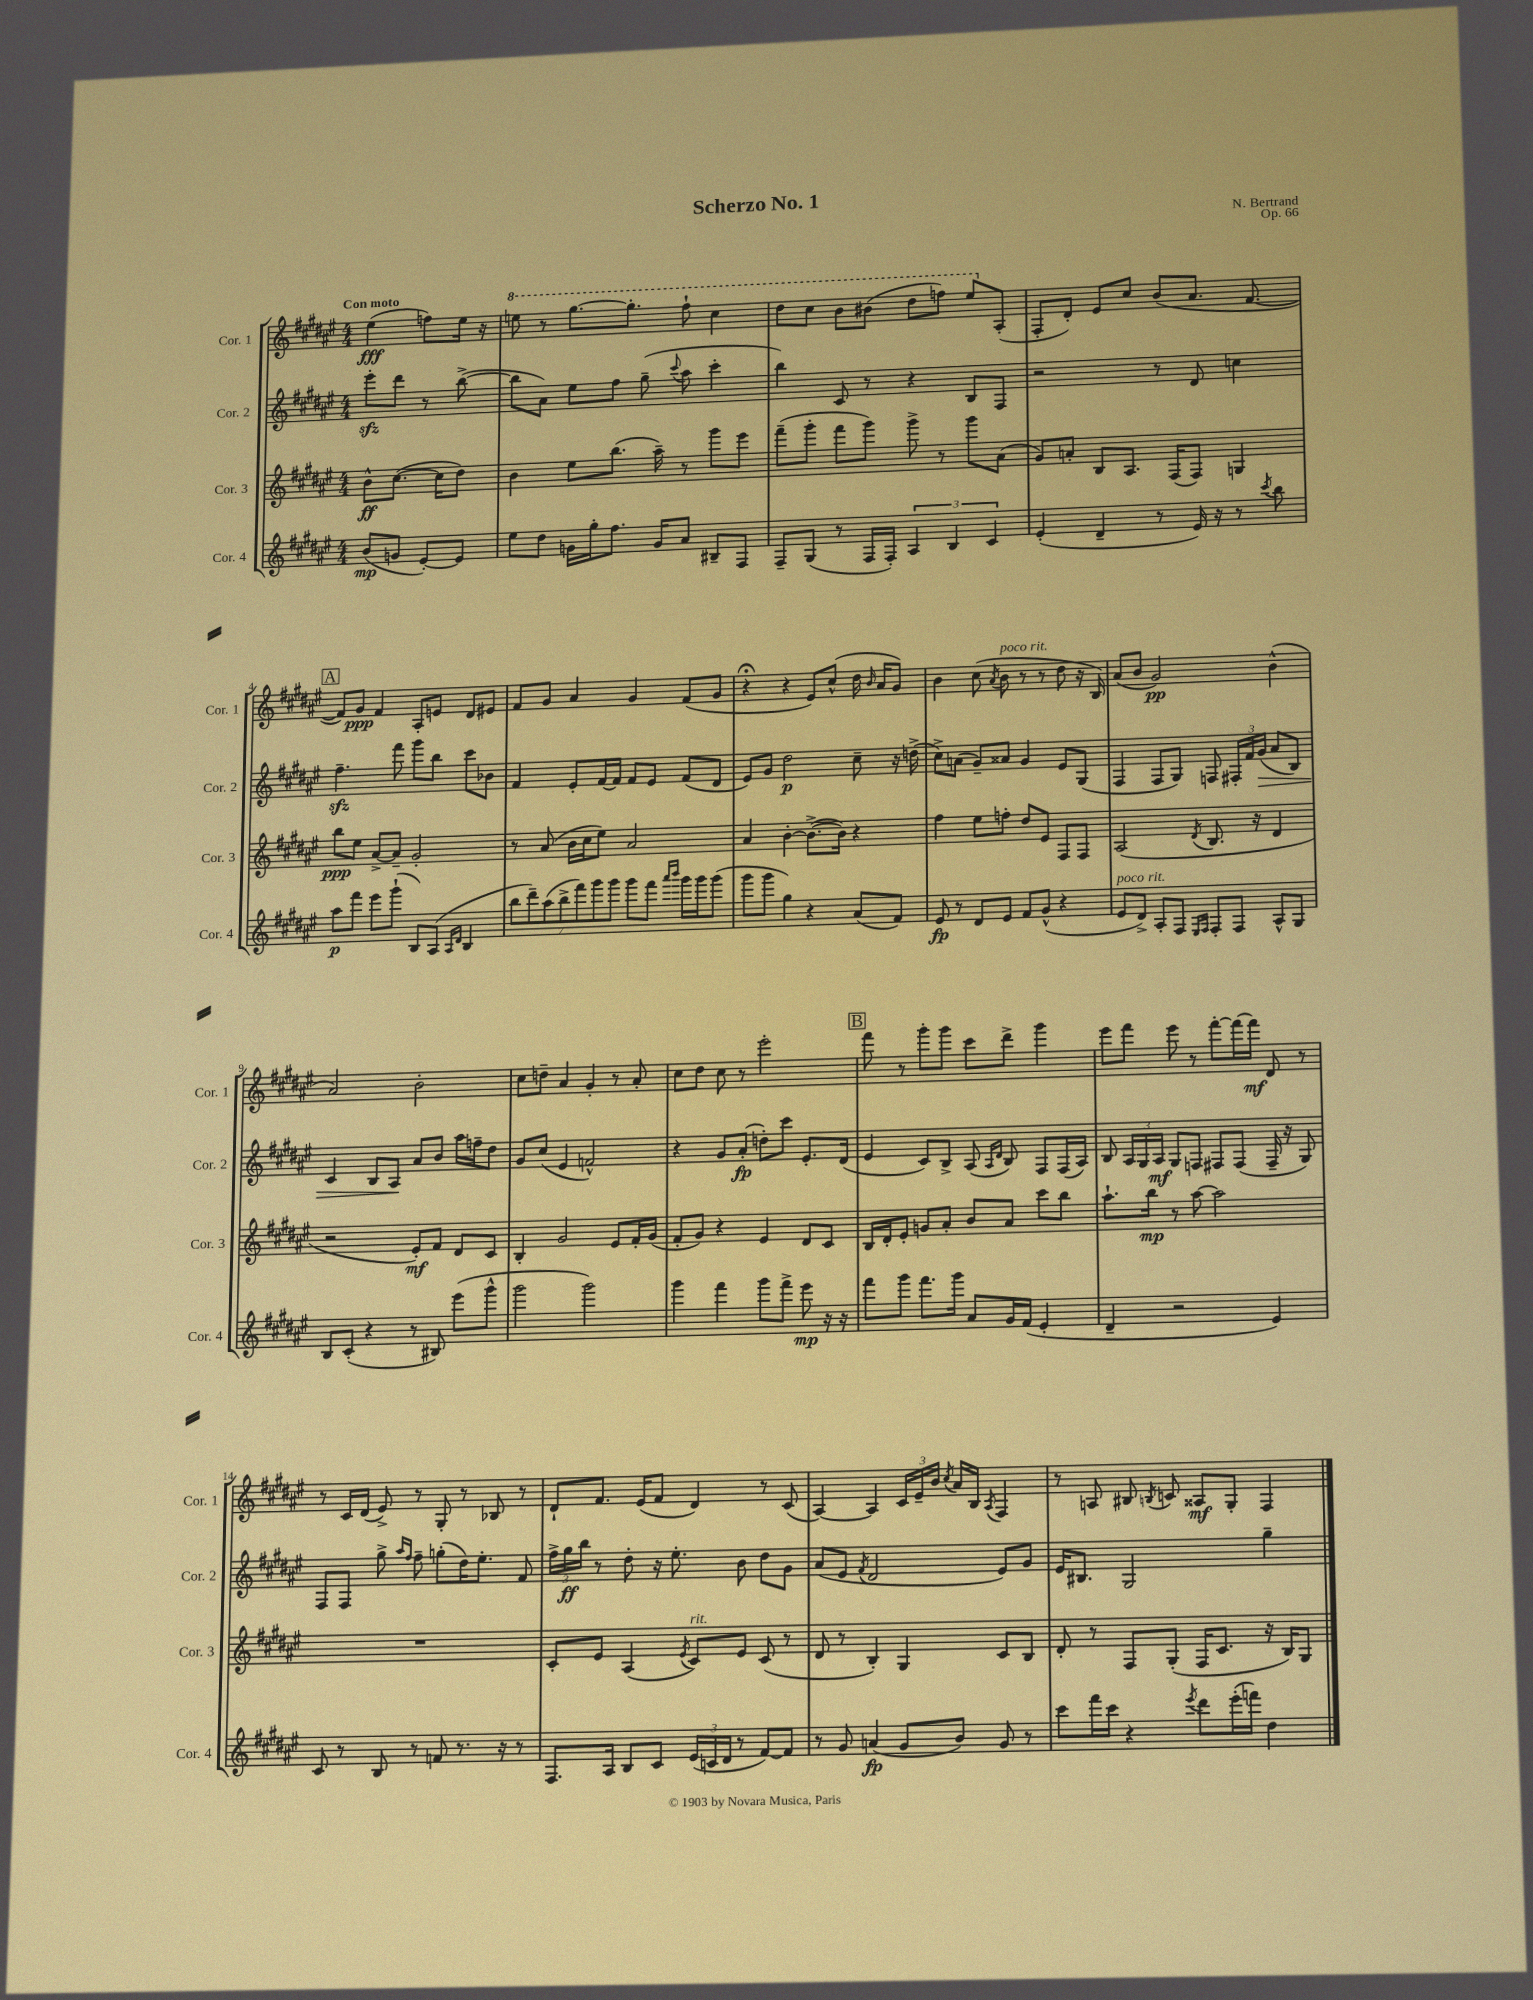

**kern	**kern	**kern	**kern
*staff4	*staff3	*staff2	*staff1
*clefG2	*clefG2	*clefG2	*clefG2
*k[f#c#g#d#a#e#]	*k[f#c#g#d#a#e#]	*k[f#c#g#d#a#e#]	*k[f#c#g#d#a#e#]
*M4/4	*M4/4	*M4/4	*M4/4
(8b	8b^^	8eee#'	(4ee#
8g	([8.cc#	8ddd#	.
[8e#')	.	8r	8ff)
.	16cc#]	.	.
8e#]	8dd#)	([8bb^	16ee#
.	.	.	16r
=	=	=	=
8ee#	4b	8bb]	8eee
8dd#	.	8a#)	8r
16g	8ee#	8ee#	[8.ggg#
16gg#'	.	.	.
8.ff#	(8.bb	8ff#	.
.	.	.	8.ggg#']
.	.	(8gg#~	.
16g	16aa#~)	.	.
.	.	8qqccc#	.
8a#	8r	8aa#	8fff#`
8B#~	8ggg#	4ccc#'	4ccc#
8F#	8eee#	.	.
=	=	=	=
8F#~	(8fff#~	4bb)	8ddd#
(8G#	8ggg#'	.	8ccc#
8r	8fff#	8c#	8bb
16F#	8ggg#)	8r	(8bb#
16F#')	.	.	.
6A#	8ggg#^	4r	8ddd#
.	8r	.	8fff)
6B	.	.	.
.	8ggg#	8B	8eee#
6c#	.	.	.
.	(8a#	8F#	(8A#'
=	=	=	=
(4e#'	8g#)	2r	8F#'
.	8a'	.	8d#')
4d#~	8B	.	8e#
.	8.A#	.	8cc#
8r	.	8r	(8b
.	(16F#	.	.
16e#)	8F#)	8d#	8.a#
16r	.	.	.
8r	4G	4cc	.
.	.	.	[8.f#
8qccc#	.	.	.
8bb	.	.	.
=	=	=	=
8aa#	8bb	4.ff#~	8f#])
8fff#	8ee#	.	8g#
8eee#	[8a#^	.	4f#
(8ggg#`	8a#~]	8fff#	.
8B)	2g#'	8ggg#	8A#'
(8A#	.	8bb	8e
16qqA#	.	.	.
16qqd#	.	.	.
4B	.	8ccc#	8d#
.	.	8b-	8e#
=	=	=	=
14bb	8r	4f#	8f#
14ddd#~)	.	.	.
.	(8a#	.	8g#
(14aa#	.	.	.
14bb^	.	.	.
.	16b	8e#'	4a#
14fff#)	.	.	.
.	16cc#	.	.
14ggg#	.	.	.
.	8ee#)	[16f#	.
14ggg#	.	.	.
.	.	16f#]	.
8ggg#	2a#	8f#	4g#
8fff#	.	8e#	.
16qqaaa#	.	.	.
16qqbbb	.	.	.
16ggg#	.	(8f#	(8f#
16ggg#	.	.	.
(8ggg#	.	8d#	8g#
=	=	=	=
8ggg#	4a#	8e#)	4r;
8ggg#	.	8g#	.
4gg#)	[4b'	2dd#	4r
4r	(8.b^_	.	8e#)
.	.	.	(8cc#^^
.	16b])	.	.
(8a#	4r	8cc#~	16dd#
.	.	.	16qqb
.	.	.	16a#
8f#)	.	16r	8g#)
.	.	(16dd^	.
=	=	=	=
8e#	4ff#	8cc#^)	4b
8r	.	(8a	.
8d#	8ee#	8g#~)	(8cc#
.	.	.	8qa#
8e#	8ff'	8a##	8b
8f#	8dd#	4g#	8r
(8g#^^	8e#	.	8r
4r	8F#	8e#	8dd#
.	8F#	(8G#	16r
.	.	.	16B)
=	=	=	=
8e#	(2A#	4F#	(8a#
8d#^)	.	.	8b
8A#'	.	8F#	2g#)
8F#	.	8G#)	.
16qqE#	.	.	.
16qqF#	8qd#	.	.
8F#'	8.B	8F	.
8F#	.	24F#'	.
.	.	24f#	.
.	16r	.	.
.	.	(24g#	.
8A#^^	4d#	8a#	(4b^^
8G#	.	8B)	.
=	=	=	=
8B	2r	4c#	2a#)
(8c#'	.	.	.
4r	.	8B	.
.	.	8A#	.
8r	8e#')	8a#	2b'
8B#)	8f#	8b	.
(8eee#	8d#	16aa#	.
.	.	16ff~	.
8ggg#^^	8c#	8dd#	.
=	=	=	=
2ggg#	4B'	8g#	8cc#
.	.	(8cc#	8dd~
.	2g#	4e#	4a#
2ggg#)	.	2f^^)	4g#'
.	8e#	.	8r
.	16f#'	.	8a#'
.	(16g#	.	.
=	=	=	=
4ggg#	8f#'	4r	8cc#
.	8g#)	.	8dd#
4fff#	4r	8g#	8cc#
.	.	(8a#'	8r
8ggg#	4e#	8dd')	2eee#'
8fff#^	.	8ccc#	.
8eee#	8d#	8.e#'	.
16r	8c#	.	.
16r	.	(16d#	.
=	=	=	=
8fff#	16B	4e#	8fff#
.	16d#'	.	.
8ggg#	8e#'	.	8r
8.fff#	8g	8c#)	8ggg#'
.	8a#'	8B^	8ggg#
16ggg#	.	.	.
8a#	8b	(8A#	8ccc#
.	.	16qqA#	.
.	.	16qqd#	.
16g#	8a#	8B)	8ddd#^
(16f#	.	.	.
4e#'	8ccc#	8F#	4ggg#
.	8bb	(16F#	.
.	.	16A#)	.
=	=	=	=
4d#~	8.aa#`	8B	8eee#
.	.	24A#	8fff#
.	.	24G#	.
.	16bb	.	.
.	.	24A#	.
2r	8r	8G#	8eee#
.	[8aa#	8F	8r
.	2aa#]	8F#	[8fff#'
.	.	(8F#	16fff#_
.	.	.	16fff#]
4e#)	.	16F#~	8d#
.	.	16r	.
.	.	8G#)	8r
=	=	=	=
8c#	1r	8F#	8r
8r	.	8F#	16c#
.	.	.	(16d#
8B	.	8gg#^	8e#^)
.	.	16qqaa#	.
.	.	16qqff#	.
8r	.	8ff#~	8r
8f	.	(8gg'	8G#'
8.r	.	16dd#)	8r
.	.	8.ee#'	.
.	.	.	8B-
16r	.	.	.
8r	.	8f#	8r
=	=	=	=
8.F#	8c#'	24ff#^	8d#`
.	.	24gg#	.
.	.	24bb	.
.	8e#	8r	8.f#
16A#	.	.	.
8B	(4A#	8dd#'	.
.	.	.	(16e#
8c#	.	16r	8f#
.	.	8.ee#'	.
.	8qe#	.	.
(24e#	8c#)	.	4d#)
24c	.	.	.
24d#	.	.	.
8r	8e#	8b	.
[8f#)	(8c#	8dd#	8r
8f#]	8r	8g#	(8c#
=	=	=	=
8r	8d#	(8a#	[4A#)
8g#	8r	8e#	.
.	.	8qf#	.
(4a	4B')	2d#	4A#]
8g#	4G#	.	24c#
.	.	.	24e#~
.	.	.	24b
.	.	.	8qcc#
8b)	.	.	16a#
.	.	.	16B
.	.	.	8qA#
8g#	8c#	8e#)	4F#
8r	8B	8g#	.
=	=	=	=
8ccc#	8d#'	16e#	8r
.	.	8.B#	.
16fff#	8r	.	8A
16ccc#	.	.	.
4r	8F#	2G#	8B#
.	.	.	8qB
.	(8G#'	.	8c
8qeee#	.	.	.
8ddd#	16F#	.	8A##
.	8.c#	.	.
(16eee#'	.	.	8G#'
16fff)	.	.	.
4dd#	16r	4gg#~	4F#
.	16B)	.	.
.	8G#	.	.
==	==	==	==
*-	*-	*-	*-
